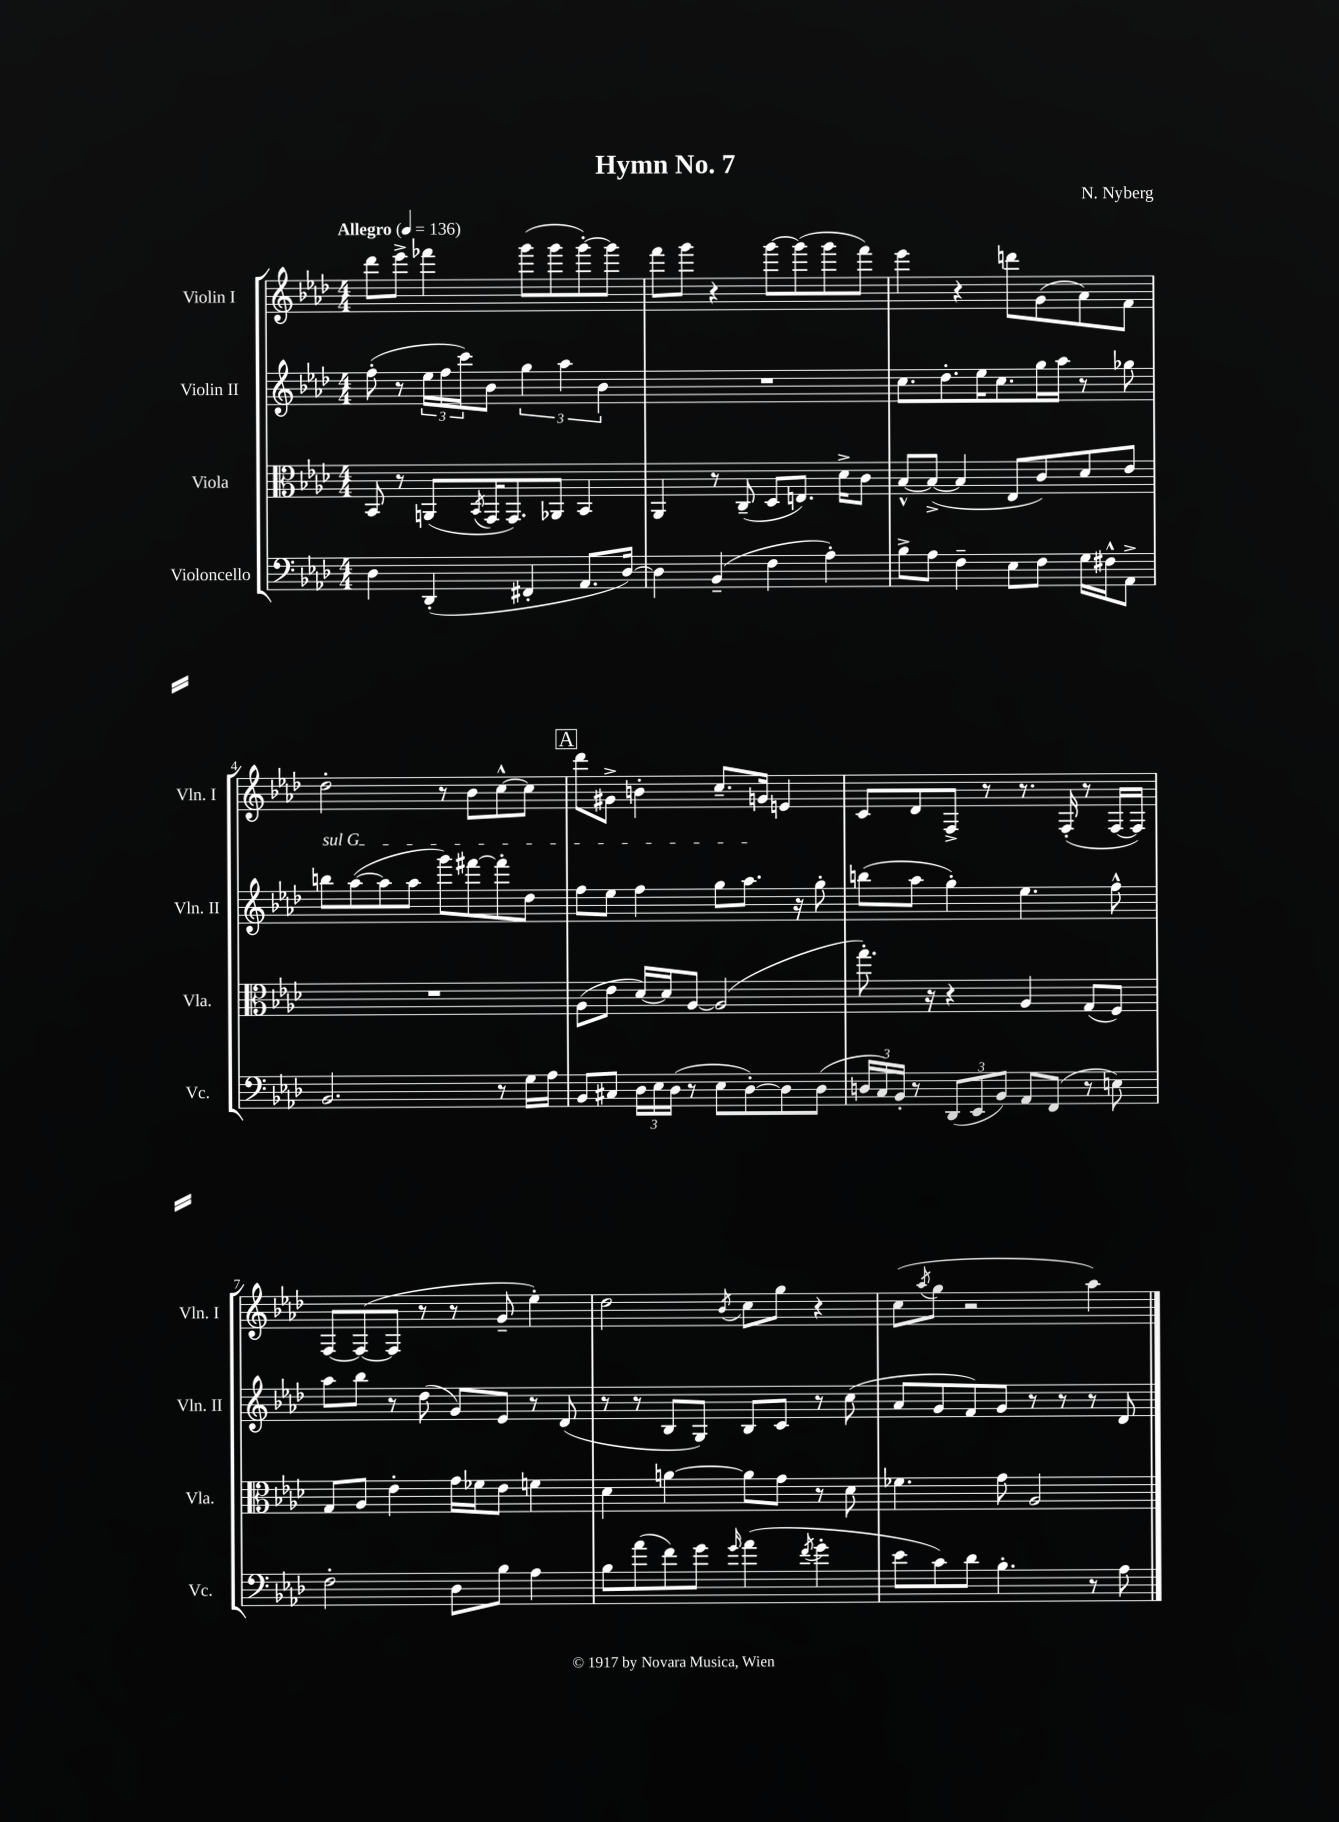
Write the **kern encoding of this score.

**kern	**kern	**kern	**kern
*staff4	*staff3	*staff2	*staff1
*clefF4	*clefC3	*clefG2	*clefG2
*k[b-e-a-d-]	*k[b-e-a-d-]	*k[b-e-a-d-]	*k[b-e-a-d-]
*M4/4	*M4/4	*M4/4	*M4/4
*MM136	*MM136	*MM136	*MM136
4D-	8BB-	(8ff'	8ddd-
.	8r	8r	8eee-^
(4DD-'	(8AA	24ee-	4fff-
.	.	24ff	.
.	.	24ccc)	.
.	8qBB-	.	.
.	16GG	8b-	.
.	8.GG)	.	.
4FF#'	.	6gg	(8ggg
.	8AA-	.	8ggg
.	.	6aa-	.
8.AA-	4BB-	.	[8ggg')
.	.	6b-	.
.	.	.	8ggg]
[16D-)	.	.	.
=	=	=	=
4D-]	4AA-	1r	8fff
.	.	.	8ggg
(4BB-~	8r	.	4r
.	(8C~	.	.
4F	8D-	.	[8ggg
.	8.E)	.	(8ggg]
4A-')	.	.	8ggg
.	16d-^	.	.
.	8c	.	8fff)
=	=	=	=
8B-^	[8B-^^	8.cc	4eee-
8A-	(8B-^_	.	.
.	.	8.dd-'	.
4F~	4B-]	.	4r
.	.	16ee-	.
.	.	8.cc	.
8E-	8E-	.	8ddd
8F	8c)	16gg	(8g
.	.	16aa-	.
16G	8d-	8r	8a-)
16F#^^	.	.	.
8AA-^	8e-	8gg-	8f
=	=	=	=
2.BB-	1r	8bb	2dd-'
.	.	([8aa-	.
.	.	8aa-]	.
.	.	8aa-	.
.	.	8ggg)	8r
.	.	[8fff#	8b-
8r	.	8fff#']	[8cc^^
16G	.	8dd-	8cc]
16A-	.	.	.
=	=	=	=
8BB-	(8A-	8ff	8ddd-
8C#	8e-	8ee-	8g#^
24D-	[16d-)	4ff	4b'
24E-	.	.	.
.	16d-]	.	.
(24D-	.	.	.
8r	[8A-	.	.
8E-	(2A-]	8gg	8.cc~
[8D-')	.	8.aa-	.
.	.	.	16g
8D-]	.	.	4e
.	.	16r	.
(8D-	.	8gg'	.
=	=	=	=
24D	8.gg')	(8bb	8c
24C)	.	.	.
24BB-'	.	.	.
8r	.	8aa-	8d-
.	16r	.	.
(12DD-	4r	4gg')	8F^
12EE-	.	.	.
.	.	.	8r
12BB-)	.	.	.
8AA-	4A-	4.ee-	8.r
(8FF	.	.	.
.	.	.	(16F'
8r	(8G	.	8r
8E)	8F)	8ff^^	[16F
.	.	.	16F])
=	=	=	=
2F'	8G	8aa-	[8F
.	8A-	8bb-	(8F_
.	4e-'	8r	8F]
.	.	(8dd-	8r
8D-	16g	8g)	8r
.	16f-	.	.
8B-	8e-	8e-	8g~
4A-	4f	8r	4ee-')
.	.	(8d-	.
=	=	=	=
8B-	4d-	8r	2dd-
(8a-	.	8r	.
8f)	[4a	8B-	.
8g	.	8G)	.
16qqg	.	.	8qb-
(4a-	8a]	8B-	8cc
.	8g	8c	8gg
8qf	.	.	.
4g'	8r	8r	4r
.	8d-	(8cc	.
=	=	=	=
8e-	4.f-	8a-	(8cc
.	.	.	8qaa-
8c)	.	8g	8gg
8d-	.	8f)	2r
4.B-'	8g	8g	.
.	2A-	8r	.
.	.	8r	.
8r	.	8r	4aa-)
8A-	.	8d-	.
==	==	==	==
*-	*-	*-	*-
